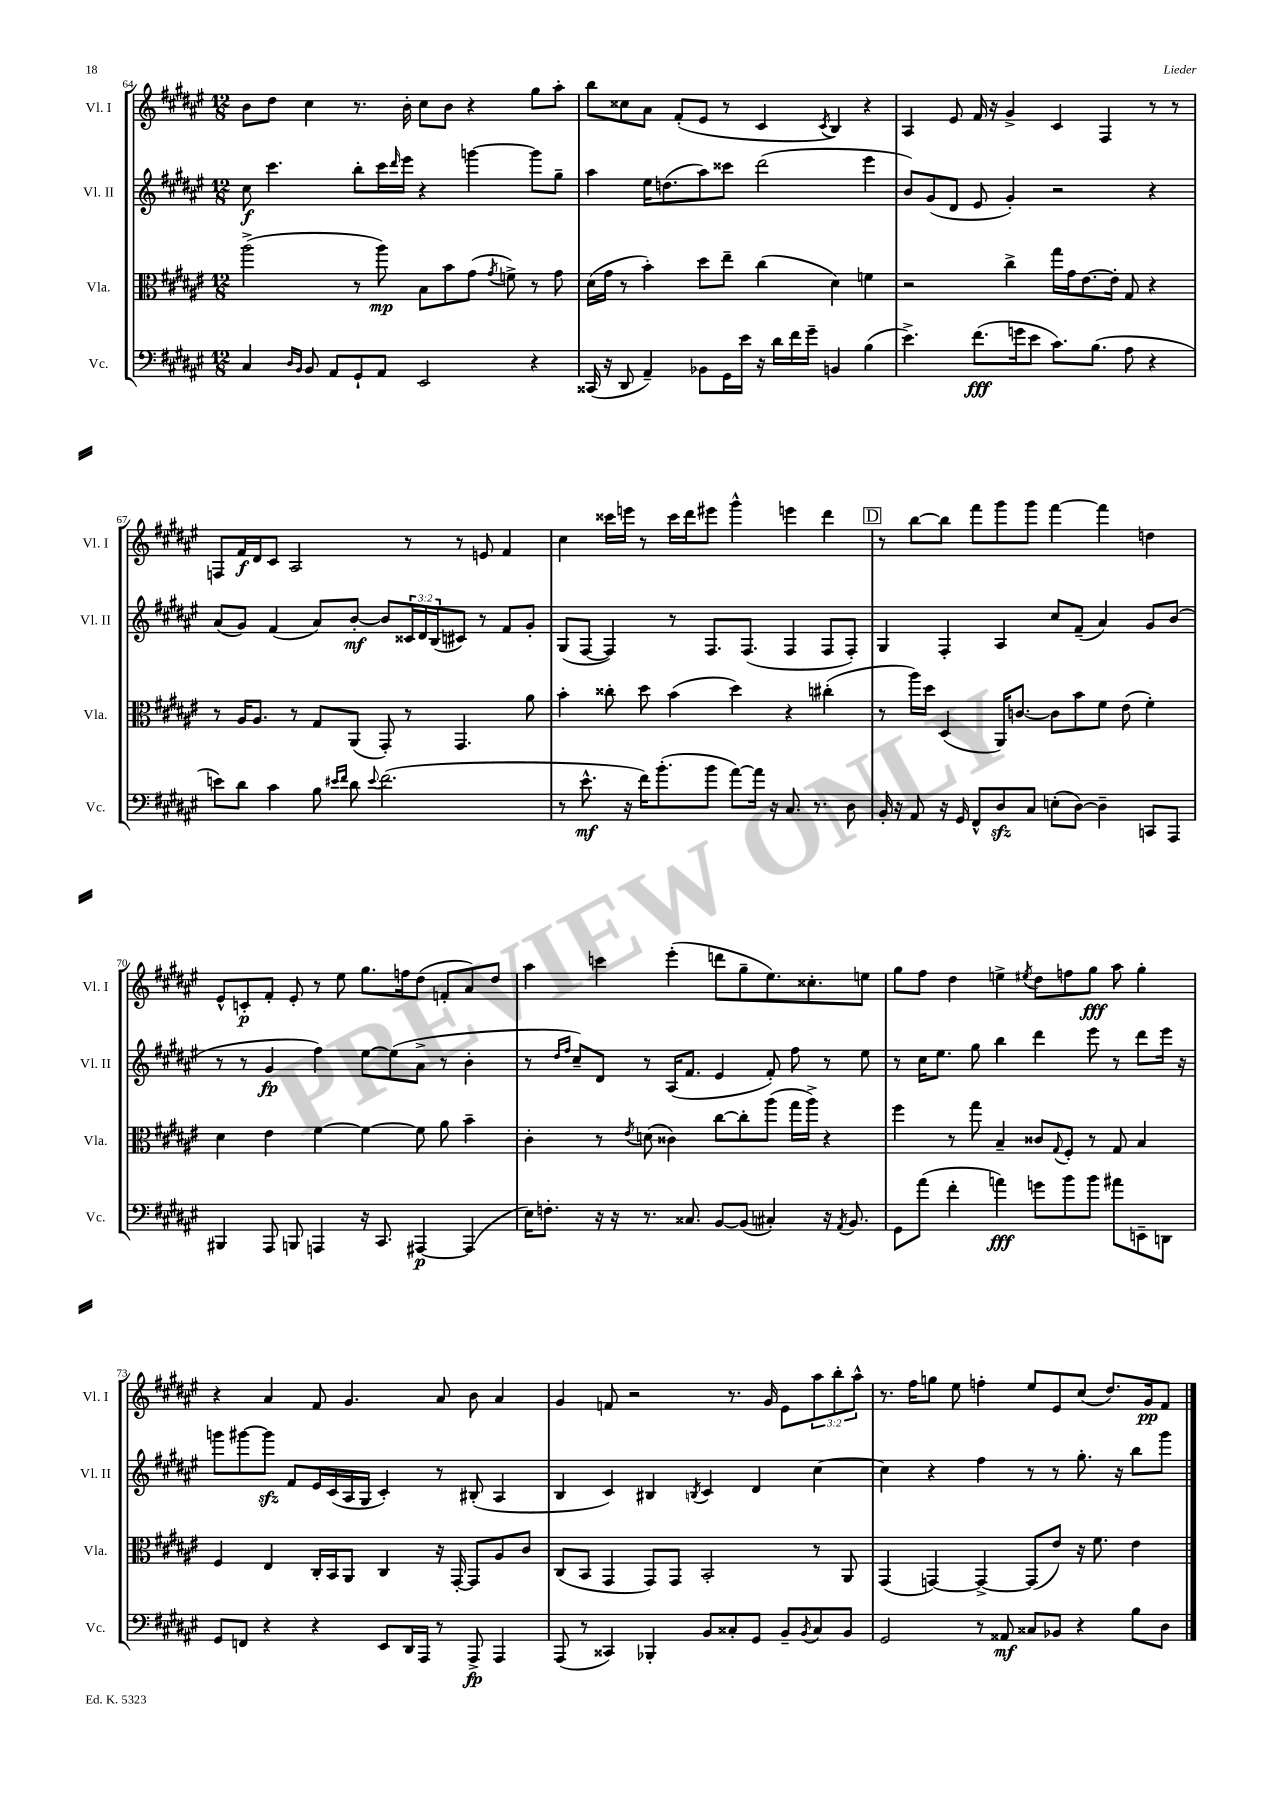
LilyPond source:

<<
\new StaffGroup <<
\new Staff = "s0" \with { instrumentName = "Vl. I" shortInstrumentName = "Vl. I" } {
    \clef treble \key fis \major \numericTimeSignature \time 12/8 \override Staff.TupletNumber.text = #tuplet-number::calc-fraction-text
    b'8 dis''8 cis''4 r8. b'16-. cis''8 b'8 r4 gis''8 ais''8-. |
    b''8 cisis''8 ais'8 fis'8-.( eis'8 r8 cis'4 \acciaccatura { cis'8 } b4) r4 |
    ais4 eis'8 fis'16 r16 gis'4-> cis'4 fis4 r8 r8 |
    f8 fis'16\f dis'16 cis'8 ais2 r8 r8 e'8 fis'4 |
    cis''4 cisis'''16 e'''16 r8 cisis'''16 dis'''16 eis'''8 gis'''4-^ e'''4 dis'''4 |
    \mark \markup { \box "D" } r8 b''8~ b''8 fis'''8 gis'''8 gis'''8 fis'''4~ fis'''4 d''4 |
    eis'8-^ c'8-.\p fis'8-. eis'8-. r8 eis''8 gis''8. f''16 dis''8( f'8-. ais'8) dis''8 |
    ais''4 c'''4 eis'''4-.( d'''8 gis''8-- eis''8.) cisis''8.-. e''8 |
    gis''8 fis''8 dis''4 e''4-> \acciaccatura { eis''8 } dis''8 f''8 gis''8\fff ais''8 gis''4-. |
    r4 ais'4 fis'8 gis'4. ais'8 b'8 ais'4 |
    gis'4 f'8 r2 r8. gis'16 eis'8 \tuplet 3/2 { ais''8 b''8-. ais''8-^ } |
    r8. fis''16 g''8 eis''8 f''4-. eis''8 eis'8 cis''8( dis''8.) gis'16\pp fis'8 \bar "|." |
}
\new Staff = "s1" \with { instrumentName = "Vl. II" shortInstrumentName = "Vl. II" } {
    \clef treble \key fis \major \numericTimeSignature \time 12/8 \override Staff.TupletNumber.text = #tuplet-number::calc-fraction-text
    cis''8\f cis'''4. b''8-. cis'''16 \grace { dis'''16 } eis'''16 r4 g'''4~ g'''8 gis''8-- |
    ais''4 eis''16 d''8.( ais''8) cisis'''8 dis'''2( eis'''4 |
    b'8) gis'8( dis'8 eis'8 gis'4-.) r2 r4 |
    ais'8( gis'8) fis'4( ais'8) b'8~-.\mf b'8 \tuplet 3/2 { cisis'16 dis'16 b16( } cis'8) r8 fis'8 gis'8-. |
    gis8( fis8~ fis4) r8 fis8. fis8.( fis4 fis8 fis8-.) |
    \mark \markup { \box "D" } gis4 fis4-. ais4 cis''8 fis'8--( ais'4) gis'8 b'8( |
    r8 r8 gis'4\fp fis''4) eis''8~ eis''8( ais'8-> r8 b'4-. |
    r8 \grace { dis''16 fis''16 } cis''8--) dis'8 r8 ais16( fis'8. eis'4 fis'8-.) fis''8 r8 eis''8 |
    r8 cis''16 eis''8. gis''8 b''4 dis'''4 eis'''8 r8 dis'''8 eis'''16 r16 |
    g'''8 gis'''8~ gis'''8\sfz fis'8 eis'16 cis'16( ais16 gis16 cis'4-.) r8 bis8-.( ais4 |
    b4 cis'4) bis4 \acciaccatura { b8 } cis'4 dis'4 cis''4~ |
    cis''4 r4 fis''4 r8 r8 gis''8.-. r16 b''8 gis'''8 \bar "|." |
}
\new Staff = "s2" \with { instrumentName = "Vla." shortInstrumentName = "Vla." } {
    \clef alto \key fis \major \numericTimeSignature \time 12/8
    ais''2->( r8 ais''8\mp) b8 b'8 gis'8( \acciaccatura { gis'8 } f'8->) r8 gis'8 |
    dis'16( gis'16 r8 b'4-.) dis''8 eis''8-- cis''4( dis'4) f'4 |
    r2 cis''4-> gis''16 gis'16 eis'8.~ eis'16-. gis8 r4 |
    r8 ais16 ais8. r8 gis8 ais,8( gis,8-.) r8 gis,4. ais'8 |
    b'4-. cisis''8-. dis''8 b'4( dis''4) r4 cis''4-.( |
    \mark \markup { \box "D" } r8 ais''16) dis''16 dis4( ais,16) c'8.~ c'8 b'8 fis'8 eis'8( fis'4-.) |
    dis'4 eis'4 fis'4~ fis'4~ fis'8 ais'8 b'4-- |
    cis'4-. r8 \acciaccatura { eis'8 } d'8( cisis'4) cis''8~ cis''8-. ais''8( gis''16 ais''16->) r4 |
    fis''4 r8 gis''8 b4-- cisis'8 \appoggiatura { gis8 } fis8-. r8 gis8 b4 |
    fis4 eis4 cis16-. b,16 ais,8 cis4 r16 gis,16~-. gis,8 ais8 cis'8 |
    cis8( b,8 gis,4 gis,8) gis,8 b,2-. r8 ais,8 |
    gis,4( g,4~) g,4~-> g,8( eis'8) r16 fis'8. eis'4 \bar "|." |
}
\new Staff = "s3" \with { instrumentName = "Vc." shortInstrumentName = "Vc." } {
    \clef bass \key fis \major \numericTimeSignature \time 12/8
    cis4 \grace { dis16 b,16 } b,8 ais,8 gis,8-! ais,8 eis,2 r4 |
    cisis,16( r16 dis,8 ais,4--) bes,8 gis,16 eis'16 r16 dis'16 fis'16 gis'16-- b,4 b4( |
    eis'4.->) fis'8.\fff( g'16 eis'8 cis'8.) b8.( ais8 r4 |
    e'8) dis'8 cis'4 b8 \grace { eis'16 fis'16 } dis'8 \appoggiatura { eis'8 } fis'2.( |
    r8 eis'8.-^\mf r16 fis'16) b'8.-.( b'8 ais'8~) ais'16 r16 cis8. r8. dis8 |
    \mark \markup { \box "D" } b,16-. r16 ais,8 r16 gis,16 fis,8-^ dis8\sfz cis8 e8-.( dis8~) dis4-- c,8 ais,,8 |
    bis,,4 ais,,8 b,,8 a,,4 r16 cis,8. ais,,4~\p ais,,4( |
    eis16) f8.-. r16 r16 r8. cisis8. b,8~ b,8( cis4-.) r16 \acciaccatura { ais,8 } b,8. |
    gis,8 ais'8( fis'4-. a'4\fff) g'8 b'8 b'8 ais'8 e,8-- d,8 |
    gis,8 f,8 r4 r4 eis,8 dis,16 ais,,16 r8 ais,,8->\fp ais,,4 |
    ais,,8( r8 cisis,4) bes,,4-. b,8 cisis8-. gis,8 b,8-- \acciaccatura { b,8 } cisis8 b,8 |
    gis,2 r8 aisis,8\mf cisis8 bes,8 r4 b8 dis8 \bar "|." |
}
>>
>>
\layout { \context { \Score currentBarNumber = #64 } }
